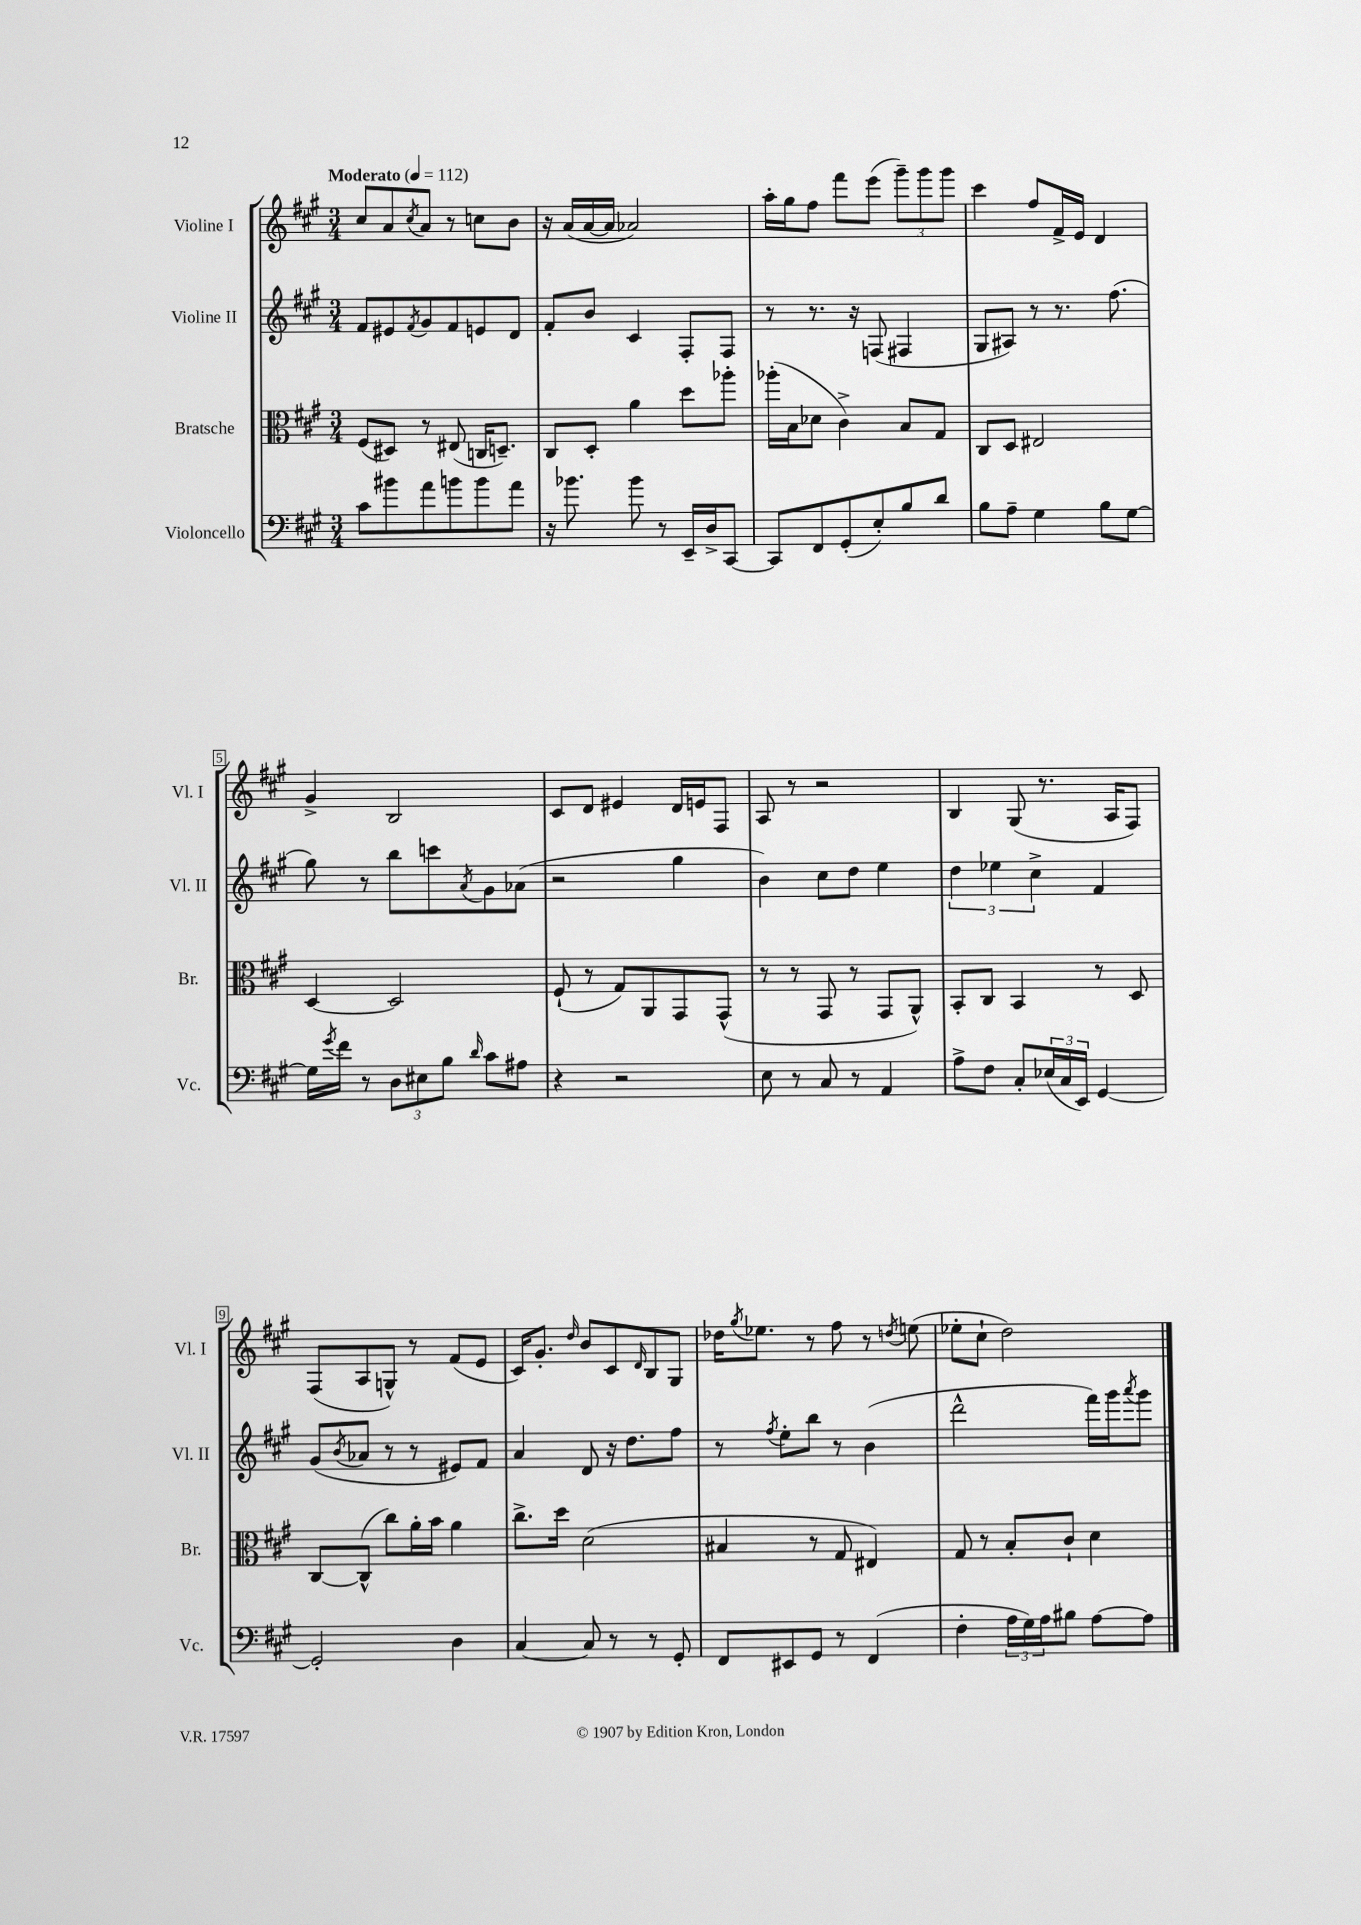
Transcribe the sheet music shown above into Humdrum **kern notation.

**kern	**kern	**kern	**kern
*staff4	*staff3	*staff2	*staff1
*clefF4	*clefC3	*clefG2	*clefG2
*k[f#c#g#]	*k[f#c#g#]	*k[f#c#g#]	*k[f#c#g#]
*M3/4	*M3/4	*M3/4	*M3/4
*MM112	*MM112	*MM112	*MM112
8c#	(8F#	8f#	8cc#
8b#	8D#)	8e#	8a
.	.	8qf#	8qcc#
8a	8r	8g#	8a
8b	(8E#	8f#	8r
8b	16C	8e	8cc
.	8.D~)	.	.
8a	.	8d	8b
=	=	=	=
16r	8C#	8f#'	16r
8.b-	.	.	(16a
.	8D'	8b	[16a
.	.	.	16a]
8b-	4a	4c#	2a-)
8r	.	.	.
16EE~	8dd	8F#'	.
16D^	.	.	.
[8CC#	8aa-'	8F#	.
=	=	=	=
8CC#]	(16aa-'	8r	16aa'
.	16B	.	16gg#
8FF#	8d-	8.r	8ff#
(8GG#'	4c#^)	.	8fff#
.	.	16r	.
8E')	.	(8F	(8eee
8B	8B	4F#	12ggg#~)
.	.	.	12ggg#
8d	8G#	.	.
.	.	.	12ggg#
=	=	=	=
8B	8C#	8G#	4ccc#
8A~	8D	8A#)	.
4G#	2E#	8r	8ff#
.	.	8.r	16f#^
.	.	.	16e
8B	.	.	4d
.	.	(8.ff#	.
[8G#	.	.	.
=	=	=	=
16G#]	[4D	8gg#)	4g#^
8qg#	.	.	.
16f#	.	.	.
8r	.	8r	.
12D	2D]	8bb	2B
12E#	.	.	.
.	.	8ccc	.
12B	.	.	.
16qqd	.	8qa	.
8c#	.	8g#	.
8A#	.	(8a-	.
=	=	=	=
4r	(8F#`	2r	8c#
.	8r	.	8d
2r	8G#)	.	4e#
.	8AA	.	.
.	8GG#	4gg#	16d
.	.	.	16e
.	(8GG#^^	.	8F#
=	=	=	=
8E	8r	4b)	8A
8r	8r	.	8r
8C#	8GG#	8cc#	2r
8r	8r	8dd	.
4AA	8GG#	4ee	.
.	8AA^^)	.	.
=	=	=	=
8A^	8BB'	6dd	4B
8F#	8C#	.	.
.	.	6ee-	.
8C#'	4BB	.	(8G#
.	.	6cc#^	.
(24E-	.	.	8.r
24C#	.	.	.
24EE)	.	.	.
[4GG#	8r	4f#	.
.	.	.	16A
.	8D	.	8F#)
=	=	=	=
2GG#']	[8C#	(8g#	(8F#
.	.	8qb	.
.	(8C#^^]	8a-	8A
.	8cc#)	8r	8G^^)
.	16a'	8r	8r
.	16b	.	.
4D	4a	8e#)	(8f#
.	.	8f#	8e
=	=	=	=
[4C#	8.cc#^	4a	16c#)
.	.	.	8.g#'
.	16dd	.	.
.	.	.	16qqdd
8C#]	(2d	8d	8b
8r	.	16r	8c#
.	.	8.dd	.
.	.	.	16qqd
8r	.	.	8B
8GG#'	.	8ff#	8G#
=	=	=	=
8FF#	4B#	8r	16dd-
.	.	.	8qgg#
.	.	.	8.ee-
.	.	8qff#	.
8EE#	.	8ee'	.
8GG#	8r	8bb	8r
8r	8G#	8r	8ff#
(4FF#	4E#)	(4b	8r
.	.	.	8qdd
.	.	.	(8ee
=	=	=	=
4F#'	8G#	2ddd^^	8ee-'
.	8r	.	8cc#`
24A	8B'	.	2dd)
24G#)	.	.	.
24A	.	.	.
8B#	8c#`	.	.
[8A	4d	16fff#)	.
.	.	16ggg#	.
.	.	8qaaa	.
8A]	.	8ggg#	.
==	==	==	==
*-	*-	*-	*-
